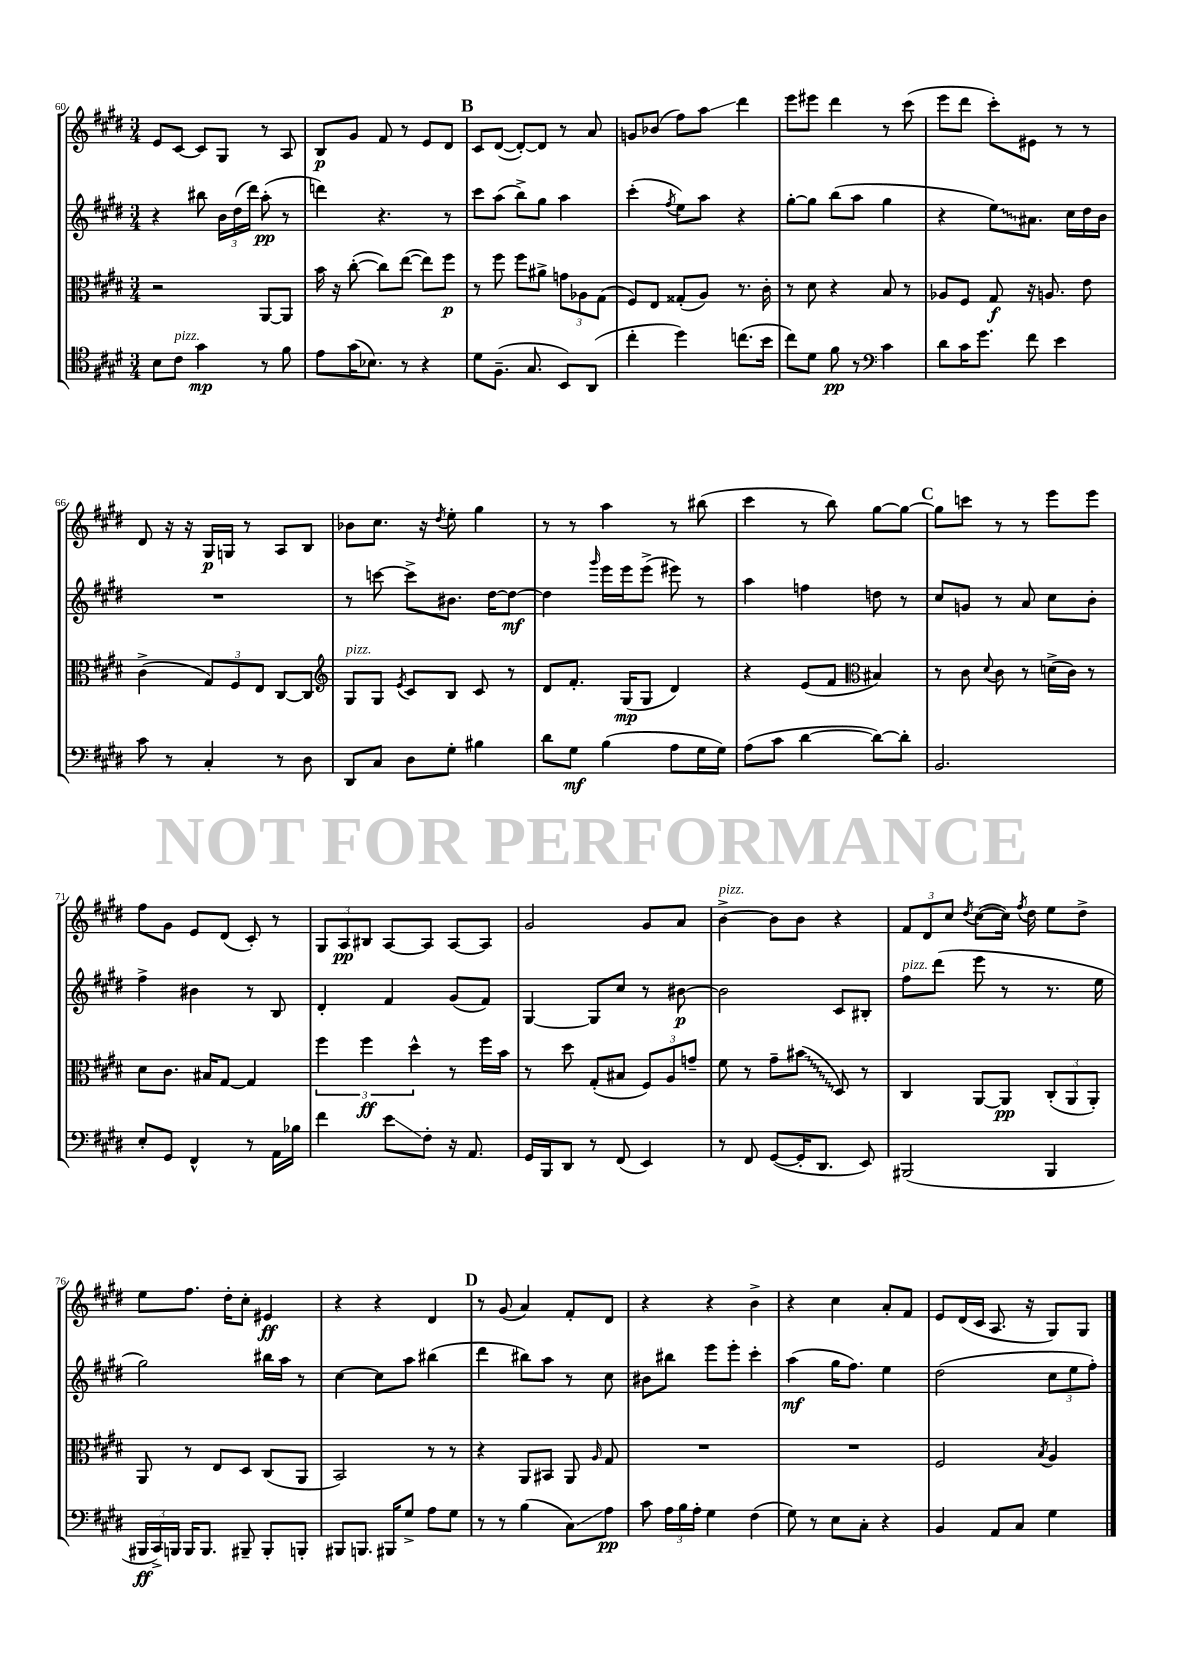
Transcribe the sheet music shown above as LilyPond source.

<<
\new StaffGroup <<
\new Staff = "s0" {
    \clef treble \key e \major \numericTimeSignature \time 3/4
    \autoBeamOff e'8[ cis'8]~ cis'8[ gis8] r8 a8 |
    b8[\p gis'8] fis'8 r8 e'8[ dis'8] |
    \mark \markup { \bold "B" } cis'8[ dis'8]~( dis'8[~-.) dis'8] r8 a'8 |
    g'8[ bes'8]( fis''8[) a''8]\glissando dis'''4 |
    e'''8[ eis'''8] dis'''4 r8 cis'''8( |
    e'''8[ dis'''8] cis'''8[-.) eis'8] r8 r8 |
    dis'8 r16 r16 gis16[\p g16] r8 a8[ b8] |
    bes'8[ cis''8.] r16 \acciaccatura { dis''8 } e''8-. gis''4 |
    r8 r8 a''4 r8 bis''8( |
    cis'''4 r8 b''8) gis''8[~ gis''8]~ |
    \mark \markup { \bold "C" } gis''8[ c'''8] r8 r8 e'''8[ e'''8] |
    fis''8[ gis'8] e'8[ dis'8]( cis'8-.) r8 |
    \tuplet 3/2 { gis8[ a8\pp bis8] } a8[~ a8] a8[~ a8] |
    gis'2 gis'8[ a'8] |
    b'4~->^\markup { \italic "pizz." } b'8[ b'8] r4 |
    \tuplet 3/2 { fis'8[ dis'8 cis''8] } \acciaccatura { dis''8 } cis''8[~( cis''16]) \acciaccatura { fis''8 } dis''16 e''8[ dis''8]-> |
    e''8[ fis''8.] dis''16[-. cis''8]-. eis'4\ff |
    r4 r4 dis'4 |
    \mark \markup { \bold "D" } r8 gis'8( a'4) fis'8[-. dis'8] |
    r4 r4 b'4-> |
    r4 cis''4 a'8[-. fis'8] |
    e'8[ dis'16( cis'16] a8. r16 gis8[) gis8] \bar "|." |
}
\new Staff = "s1" {
    \clef treble \key e \major \numericTimeSignature \time 3/4
    \autoBeamOff r4 bis''8 \tuplet 3/2 { b'16[ dis''16( dis'''16]) } a''8-.\pp( r8 |
    d'''4) r4. r8 |
    \mark \markup { \bold "B" } cis'''8[ a''8]( b''8[->) gis''8] a''4 |
    cis'''4-.( \acciaccatura { fis''8 } e''8[) a''8] r4 |
    gis''8[~-. gis''8] b''8[( a''8] gis''4 |
    r4 \once \override Glissando.style = #'zigzag e''8[\glissando) ais'8.] cis''16[ dis''16 b'16] |
    R2. |
    r8 c'''8~ c'''8[-> bis'8.] dis''16[~ dis''8]~\mf |
    dis''4 \grace { gis'''16 } e'''16[ e'''16 e'''8]->( eis'''8) r8 |
    a''4 f''4 d''8 r8 |
    \mark \markup { \bold "C" } cis''8[ g'8] r8 a'8 cis''8[ b'8]-. |
    fis''4-> bis'4 r8 b8 |
    dis'4-. fis'4 gis'8[( fis'8]) |
    gis4~ gis8[ cis''8] r8 bis'8~\p |
    bis'2 cis'8[ bis8]-. |
    fis''8[^\markup { \italic "pizz." } dis'''8]( e'''8 r8 r8. e''16 |
    gis''2) bis''16[ a''16] r8 |
    cis''4~ cis''8[ a''8] bis''4( |
    \mark \markup { \bold "D" } dis'''4 bis''8[) a''8] r8 cis''8 |
    bis'8[ bis''8] e'''8[ e'''8]-. cis'''4-. |
    a''4\mf( gis''16[ fis''8.]) e''4 |
    dis''2( \tuplet 3/2 { cis''8[ e''8 fis''8]-.) } \bar "|." |
}
\new Staff = "s2" {
    \clef alto \key e \major \numericTimeSignature \time 3/4
    \autoBeamOff r2 a,8[~ a,8] |
    b'16 r16 cis''8~-.( cis''8[) e''8]~( e''8[) fis''8]\p |
    \mark \markup { \bold "B" } r8 fis''8 fis''8[ ais'8]-> \tuplet 3/2 { g'8[ aes8 gis8]( } |
    fis8[) e8] gisis8[-.( a8]) r8. cis'16-. |
    r8 dis'8 r4 b8 r8 |
    aes8[ fis8] gis8\f r16 a8. e'8 |
    cis'4->( \tuplet 3/2 { gis8[) fis8 e8] } cis8[~ cis8] |
    \clef treble gis8[^\markup { \italic "pizz." } gis8] \acciaccatura { e'8 } cis'8[ b8] cis'8 r8 |
    dis'8[ fis'8.]-. gis16[\mp( gis8] dis'4) |
    r4 e'8[( fis'8] \clef alto bis4) |
    \mark \markup { \bold "C" } r8 cis'8 \appoggiatura { dis'8 } cis'8 r8 d'16[->( cis'16]) r8 |
    dis'8[ cis'8.] bis16[ gis8]~ gis4 |
    \tuplet 3/2 { fis''4 fis''4\ff dis''4-^ } r8 fis''16[ b'16] |
    r8 dis''8 gis8[-.( bis8] \tuplet 3/2 { fis8[) a8 g'8]-- } |
    fis'8 r8 gis'8[-- \once \override Glissando.style = #'zigzag bis'8]\glissando( dis8) r8 |
    cis4 a,8[~ a,8]\pp \tuplet 3/2 { cis8[-.( a,8 a,8]-.) } |
    a,8 r8 e8[ dis8] cis8[( a,8] |
    b,2) r8 r8 |
    \mark \markup { \bold "D" } r4 a,8[ bis,8] a,8 \grace { a16 } gis8 |
    R2. |
    R2. |
    fis2 \acciaccatura { b8 } a4 \bar "|." |
}
\new Staff = "s3" {
    \clef tenor \key e \major \numericTimeSignature \time 3/4
    \autoBeamOff b8[ cis'8]^\markup { \italic "pizz." } gis'4\mp r8 fis'8 |
    e'8[ gis'16( bes8.]) r8 r4 |
    \mark \markup { \bold "B" } dis'8[ fis8.]--( gis8. b,8[) a,8]( |
    cis''4-. dis''4) c''8.[( b'16] |
    cis''8[) dis'8] fis'8\pp r8 \clef bass cis'4 |
    dis'8[ cis'16 gis'8.] fis'8 e'4 |
    cis'8 r8 cis4-. r8 dis8 |
    dis,8[ cis8] dis8[ gis8]-. bis4 |
    dis'8[ gis8]\mf b4( a8[ gis16 gis16]) |
    a8[( cis'8] dis'4~ dis'8[~) dis'8]-. |
    \mark \markup { \bold "C" } b,2. |
    e8[-. gis,8] fis,4-^ r8 a,16[ bes16] |
    fis'4 e'8[\glissando fis8]-. r16 a,8. |
    gis,16[ b,,16 dis,8] r8 fis,8( e,4) |
    r8 fis,8 gis,8[~( gis,16-. dis,8.] e,8) |
    bis,,2( bis,,4 |
    \tuplet 3/2 { bis,,16[\ff cis,16->) b,,16] } b,,16[ b,,8.] bis,,8-- bis,,8[-. b,,8]-. |
    bis,,8[ b,,8.] bis,,16[ gis8]-> a8[ gis8] |
    \mark \markup { \bold "D" } r8 r8 b4( cis8[\glissando) a8]\pp |
    cis'8 \tuplet 3/2 { a16[ b16 a16]-. } gis4 fis4( |
    gis8) r8 e8[ cis8]-. r4 |
    b,4 a,8[ cis8] gis4 \bar "|." |
}
>>
>>
\layout { \context { \Score currentBarNumber = #60 } }
